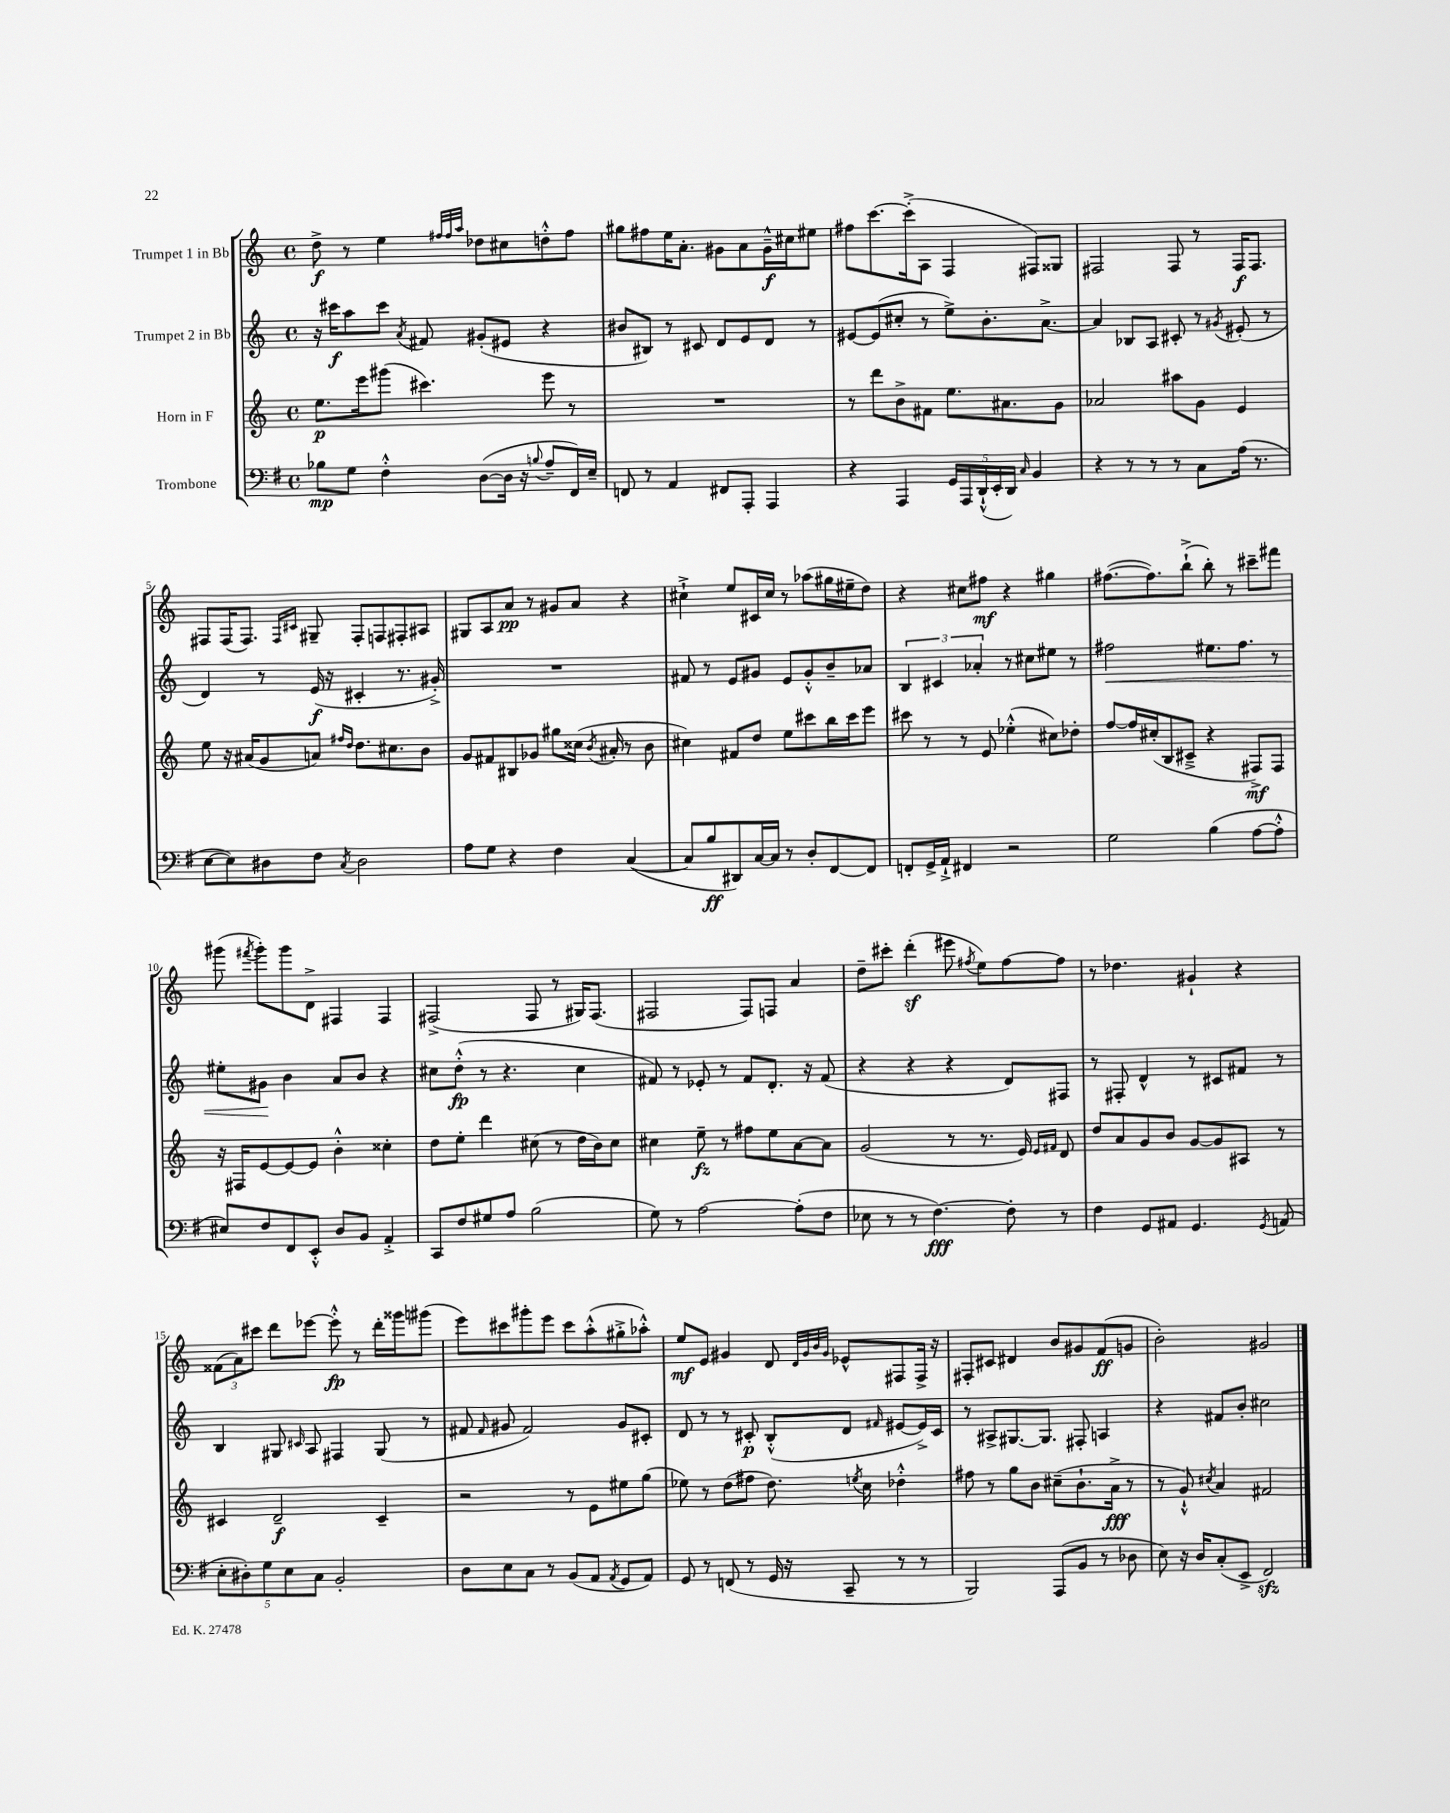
<<
\new StaffGroup <<
\new Staff = "s0" \with { instrumentName = "Trumpet 1 in Bb" } {
    \clef treble \key c \major \defaultTimeSignature \time 4/4
    \autoBeamOff d''8->\f r8 e''4 \grace { fis''32[ fis''32 a''32] } des''8[ cis''8 d''8-.-^ fis''8] |
    gis''8[ fis''8 e''16 a'8.]-. gis'8[ a'8 gis'16---^\f cis''16 eis''8] |
    fis''8[ c'''8.~ c'''16-.->( a8] f4 fis8[) gisis8] |
    fis2 fis8 r8 fis16[\f fis8.] |
    fis8[ fis16( fis8.]) \grace { fis16[ cis'16] } gis8-- fis8[-. f8 fis8-. ais8] |
    gis8[ a8 a'8]\pp r8 gis'8[ a'8] r4 |
    cis''4-!-> e''8[ cis'16 cis''16] r8 aes''8[( gis''16 eis''16-- d''8]) |
    r4 cis''8[ fis''8]\mf r4 gis''4 |
    fis''8.[~( fis''8.) b''8]-!->( b''8-.) r8 cis'''8[-- fis'''8] |
    gis'''8( \acciaccatura { fis'''8 } gis'''8[-.) gis'''8 d'8]-> fis4 fis4 |
    fis2->( fis8 r8 gis16[) fis8.]( |
    fis2 fis8[) f8] a'4 |
    d''8[-- cis'''8]-. d'''4-.\sf( eis'''8 \acciaccatura { fis''8 } e''8[) fis''8~ fis''8] |
    r8 des''4. gis'4-! r4 |
    \tuplet 3/2 { fisis'8[( a'8) cis'''8] } d'''8[ ees'''8]~ ees'''8-.-^\fp r8 d'''16[-. gisis'''16 gis'''8]( |
    e'''8[) cis'''8 gis'''8-. e'''8] cis'''8[ a''8-.-^( gis''8-.-> aes''8]-.-^) |
    e''8[\mf e'8] gis'4 d'8 \grace { d'32[ gis'32 b'32 gis'32] } ees'8[-^ fis8 fis16]-> r16 |
    fis8[-. cis'8] dis'4 b'8[ gis'8 f'8\ff( g'8] |
    b'2-.) gis'2 \bar "|." |
}
\new Staff = "s1" \with { instrumentName = "Trumpet 2 in Bb" } {
    \clef treble \key c \major \defaultTimeSignature \time 4/4
    \autoBeamOff r16 cis'''16[\f a''8 cis'''8] \acciaccatura { a'8 } fis'8 gis'8[-.( eis'8] r4 |
    bis'8[ bis8]) r8 cis'8 d'8[ e'8 d'8] r8 |
    eis'8[~ eis'8( cis''8]-. r8 e''8[->) b'8.-. a'8.]~-> |
    a'4 bes8[ a8] cis'8-. r8 \acciaccatura { gis'8 } eis'8-.( r8 |
    d'4) r8 e'16\f( r16 cis'4-. r8. gis'16-.->) |
    R1 |
    fis'8 r8 e'8[ gis'8] e'8[ gis'8-.-^ b'8-- aes'8] |
    \tuplet 3/2 { b4 cis'4 aes'4-. } r8 cis''8[ eis''8] r8 |
    fis''2\< eis''8.[ fis''8.] r8 |
    eis''8[-. gis'8]\! b'4 a'8[ b'8] r4 |
    cis''8[ d''8]-.-^\fp( r8 r4. cis''4 |
    fis'8) r8 ees'8-. r8 fis'8[ d'8.]-. r16 fis'8( |
    r4 r4 r4 d'8[) fis8] |
    r8 fis8-. d'4-^ r8 cis'8[ fis'8] r8 |
    b4 gis8 \grace { cis'16 } a8 fis4 gis8( r8 |
    fis'8 \grace { fis'16 } gis'8 fis'2) gis'8[ cis'8]-. |
    d'8 r8 r8 cis'8-.\p b8[-.-^( d'8] \grace { fis'16 } eis'8[~ eis'16->) cis'16] |
    r8 ais8[-> gis8.~ gis8.] fis8-. a4 |
    r4 fis'8[ b'8]-. cis''2 \bar "|." |
}
\new Staff = "s2" \with { instrumentName = "Horn in F" } {
    \clef treble \key c \major \defaultTimeSignature \time 4/4
    \autoBeamOff e''8.[\p e'''16 gis'''8]( cis'''4.) e'''8 r8 |
    R1 |
    r8 d'''8[ b'8-> fis'8] e''8.[ ais'8. g'8] |
    aes'2 ais''8[ g'8] e'4 |
    e''8 r16 ais'16[( g'8 a'8]) \grace { fis''16[ d''16] } d''8.[ cis''8. b'8] |
    g'8[ fis'8 bis8 ges'8] gis''8[ cisis''16]( \acciaccatura { b'8 } ais'16-. r8 b'8 |
    cis''4) fis'8[ d''8] e''8[ cis'''8 b''16 cis'''16 e'''8] |
    cis'''8 r8 r8 e'8 ees''4-.-^( cis''8[) des''8]-. |
    f''8[~ f''16 cis''16-.( b8 cis'8]---> r4 fis8[->\mf) fis8] |
    r16 fis16[ e'8~ e'8~ e'8] b'4-.-^ cisis''4-. |
    d''8[ e''8]-. d'''4 cis''8( r8 d''16[ b'16) cis''8] |
    cis''4 e''8--\fz r8 fis''8[ e''8 a'8~ a'8] |
    g'2( r8 r8. e'16) \grace { e'16[ fis'16] } d'8 |
    d''8[ a'8 g'8 b'8] g'8[~ g'8 ais8] r8 |
    cis'4 d'2--\f cis'4-- |
    r2 r8 e'8[ eis''8 g''8]( |
    ees''8) r8 d''8[( fis''8] d''8.) \acciaccatura { e''8 } c''16 des''4-.-^ |
    fis''8 r8 g''8[ b'8] cis''8[--( b'8.-! a'16]->\fff r8 |
    r8 g'8-!-^) \acciaccatura { cis''8 } a'4 fis'2 \bar "|." |
}
\new Staff = "s3" \with { instrumentName = "Trombone" } {
    \clef bass \key g \major \defaultTimeSignature \time 4/4
    \autoBeamOff bes8[\mp g8] fis4-.-^ d8[~( d16] r16 \appoggiatura { b8 } a8[-- fis,16) e16]-- |
    f,8 r8 a,4 fis,8[ a,,8]-. a,,4 |
    r4 a,,4 \tuplet 5/4 { g,16[ a,,16 d,16-!-^( e,16-. d,16]) } \grace { c16 } b,4 |
    r4 r8 r8 r8 c8[ a16]( r8. |
    e8[~ e8) dis8 fis8] \acciaccatura { c8 } dis2 |
    a8[ g8] r4 fis4 c4~( |
    c8[ b8\ff dis,8) c16~ c16] r8 d8[-. fis,8~ fis,8] |
    f,8[-. g,16-> a,16]-!-> fis,4 r2 |
    g2 b4( a8[~ a8]-.-^ |
    eis8[) fis8 fis,8 e,8]-.-^ d8[ b,8] a,4-.-> |
    c,8[ fis8 gis8 a8] b2( |
    g8) r8 a2~ a8[-.( fis8] |
    ees8 r8 r8 fis4.~\fff) fis8-. r8 |
    fis4 g,8[ ais,8] g,4. \acciaccatura { g,8 } a,8( |
    \tuplet 5/4 { e8[-. dis8-.) g8 e8 c8] } b,2-. |
    d8[ e8 c8] r8 b,8[( a,8] \acciaccatura { a,8 } g,8[ a,8]) |
    g,8 r8 f,8( r8 g,16 r16 c,8-- r8 r8 |
    b,,2) a,,8[( b,8] r8 des8 |
    e8) r16 d16[ c8-.( e,8]-> fis,2\sfz) \bar "|." |
}
>>
>>
